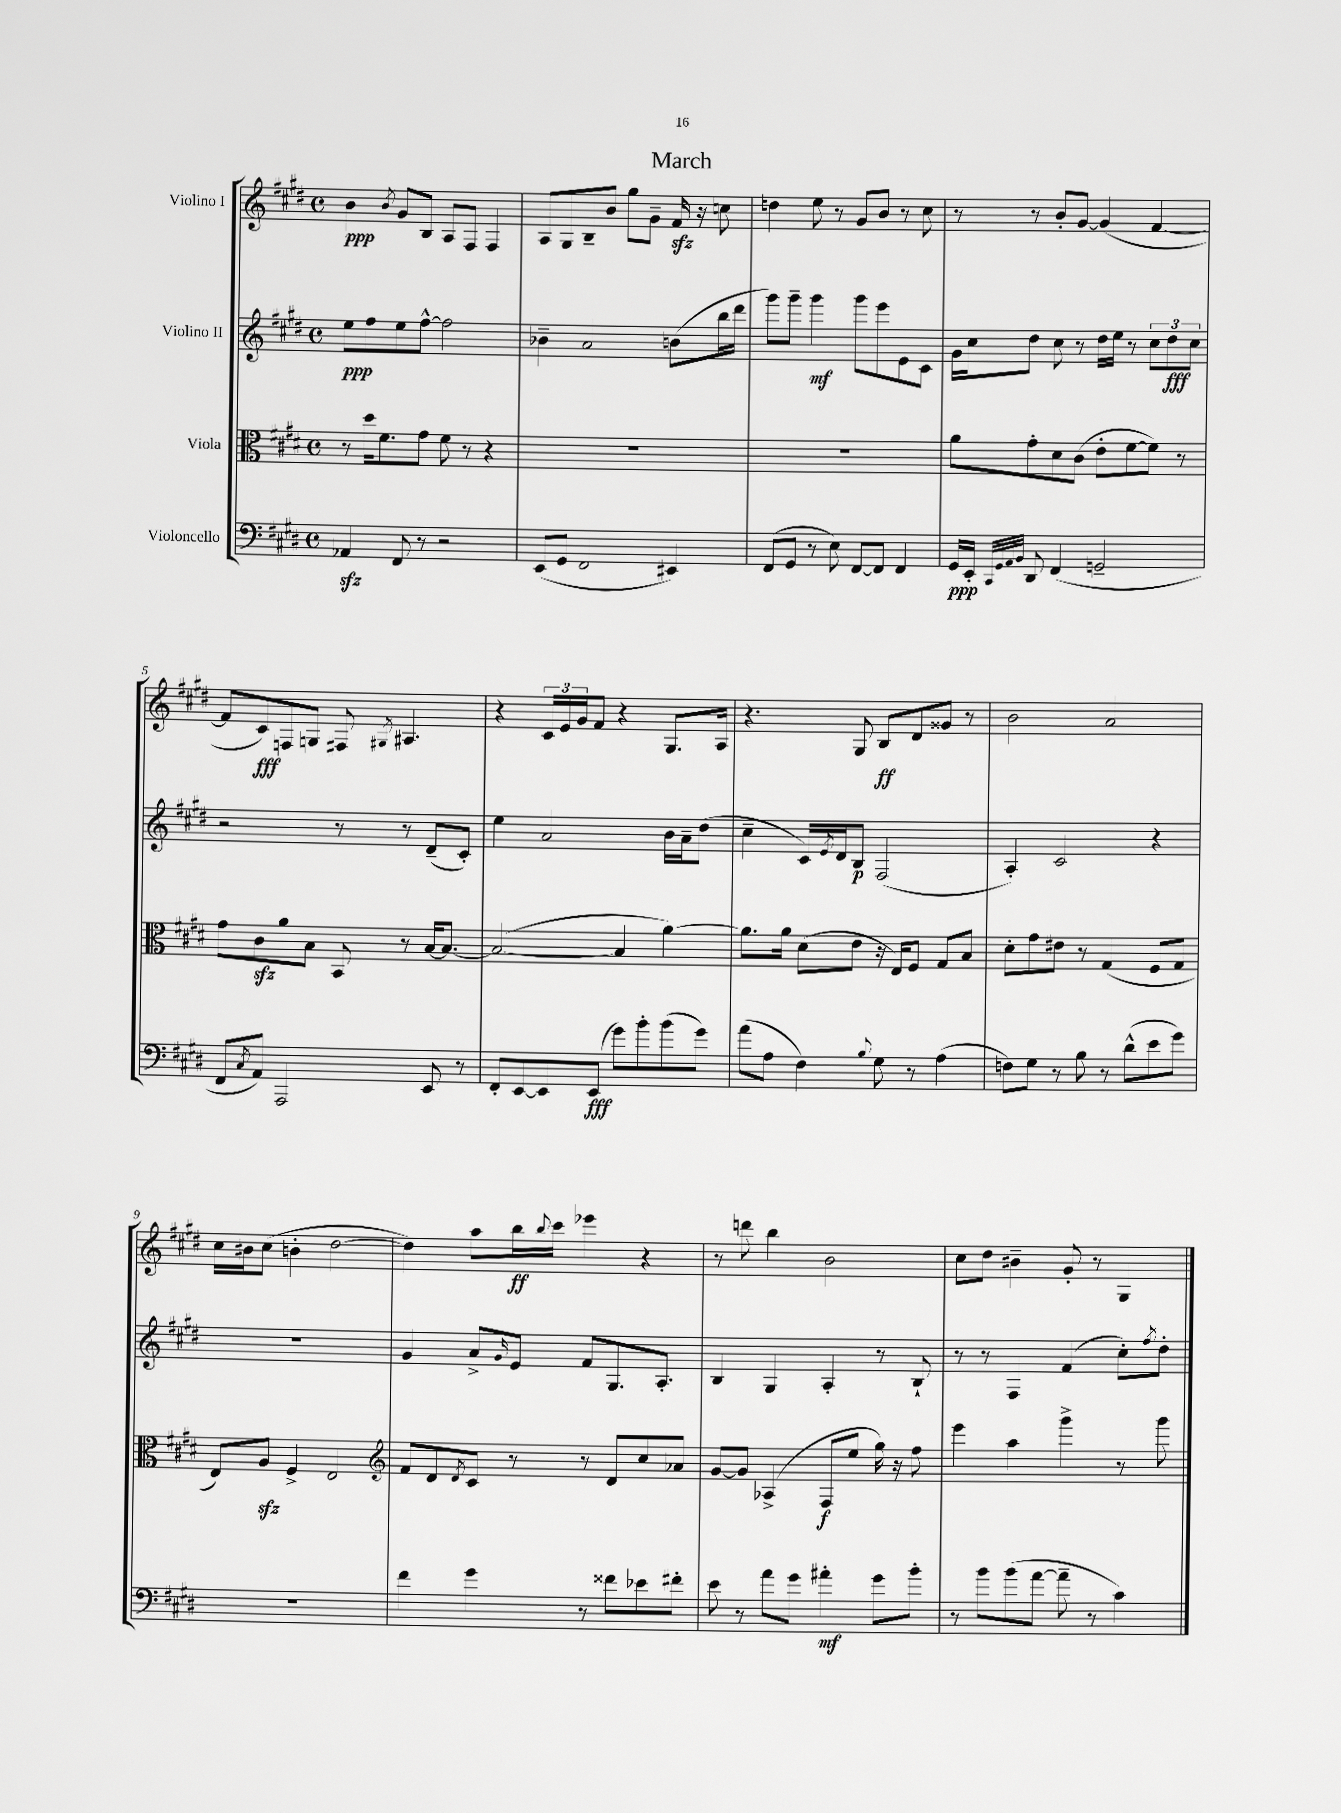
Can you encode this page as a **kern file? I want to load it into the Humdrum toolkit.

**kern	**dynam	**kern	**dynam	**kern	**dynam	**kern	**dynam
*part4	*part4	*part3	*part3	*part2	*part2	*part1	*part1
*staff4	*staff4	*staff3	*staff3	*staff2	*staff2	*staff1	*staff1
*I"Violoncello	*	*I"Viola	*	*I"Violino II	*	*I"Violino I	*
*clefF4	*	*clefC3	*	*clefG2	*	*clefG2	*
*k[f#c#g#d#]	*	*k[f#c#g#d#]	*	*k[f#c#g#d#]	*	*k[f#c#g#d#]	*
*M4/4	*	*M4/4	*	*M4/4	*	*M4/4	*
*met(c)	*	*met(c)	*	*met(c)	*	*met(c)	*
=1	=1	=1	=1	=1	=1	=1	=1
4AA-Xzz/	.	8r	.	8ee\L	ppp	4b\	ppp
.	.	16dd#\KL	.	8ff#\	.	.	.
.	.	8.f#\	.	.	.	.	.
.	.	.	.	.	.	8qb/	.
8FF#/	.	.	.	8ee\	.	8g#/L	.
8r	.	8g#\J	.	[8ff#^^\J	.	8B/J	.
2r	.	8f#\	.	2ff#\]	.	8A/L	.
.	.	8r	.	.	.	8F#/J	.
.	.	4r	.	.	.	4F#/	.
=2	=2	=2	=2	=2	=2	=2	=2
(8EE/L	.	1r	.	4b-X~\	.	8A/L	.
8GG#/J	.	.	.	.	.	8G#/	.
2FF#/	.	.	.	2a/	.	8B~/	.
.	.	.	.	.	.	8b/J	.
.	.	.	.	.	.	8gg#\L	.
.	.	.	.	.	.	8g#~\J	.
4EE#X/)	.	.	.	(8bn\L	.	16f#zz/	.
.	.	.	.	.	.	16r	.
.	.	.	.	16bb\L	.	8ccn\	.
.	.	.	.	16ddd#\JJ	.	.	.
=3	=3	=3	=3	=3	=3	=3	=3
(8FF#/L	.	1r	.	8ggg#\L)	.	4ddn\	.
8GG#/J	.	.	.	8ggg#~\J	.	.	.
8r	.	.	.	4ggg#\	mf	8ee\	.
8E\)	.	.	.	.	.	8r	.
[8FF#/L	.	.	.	8ggg#\L	.	8g#/L	.
8FF#/J]	.	.	.	8eee\	.	8b/J	.
4FF#/	.	.	.	8e\	.	8r	.
.	.	.	.	8c#\J	.	8cc#\	.
=4	=4	=4	=4	=4	=4	=4	=4
16GG#/LL	ppp	8a\L	.	16g#\LL	.	8r	.
16EE'/JJ	.	.	.	16cc#\J	.	.	.
32qqCC#/LLL	.	.	.	.	.	.	.
32qqGG#/	.	.	.	.	.	.	.
32qqAA/	.	.	.	.	.	.	.
32qqBB/JJJ	.	.	.	.	.	.	.
8DD#/	.	8g#'\	.	8dd#\J	.	8r	.
(4FF#/	.	8d#\	.	8cc#\	.	8b'/L	.
.	.	(8c#\J	.	8r	.	[8g#/J	.
2GGn~/	.	8e'\L	.	16dd#\LL	.	(4g#/]	.
.	.	.	.	16ee\JJ	.	.	.
.	.	[8f#\	.	8r	.	.	.
.	.	8f#\J])	.	12cc#\L	.	[4f#/	.
.	.	.	.	12dd#\	fff	.	.
.	.	8r	.	.	.	.	.
.	.	.	.	12cc#\J	.	.	.
!!LO:LB:g=z
=5	=5	=5	=5	=5	=5	=5	=5
8FF#/L	.	8g#\L	.	2r	.	8f#/L]	.
8qC#/	.	.	.	.	.	.	.
8AA/J)	.	8c#zz\	.	.	.	8c#/)	fff
2AAA/	.	8a\	.	.	.	8Fn/	.
.	.	8B\J	.	.	.	8Gn/J	.
.	.	8BB/	.	8r	.	8F#X/	.
.	.	.	.	.	.	8qG#X/	.
.	.	8r	.	8r	.	4.A#X/	.
8EE/	.	[16B/KL	.	(8d#~/L	.	.	.
.	.	8.B/J_	.	.	.	.	.
8r	.	.	.	8c#'/J)	.	.	.
=6	=6	=6	=6	=6	=6	=6	=6
8FF#'/L	.	(2B/_	.	4ee\	.	4r	.
[8EE/	.	.	.	.	.	.	.
8EE/]	.	.	.	2a/	.	24c#/LL	.
.	.	.	.	.	.	24e/	.
.	.	.	.	.	.	24g#/J	.
(8EE/J	fff	.	.	.	.	8f#/J	.
8g#\L)	.	4B/]	.	.	.	4r	.
8b'\	.	.	.	.	.	.	.
(8b\	.	[4a\)	.	16b\LL	.	8.G#/L	.
.	.	.	.	16a~\J	.	.	.
8g#\J)	.	.	.	(8dd#\J	.	.	.
.	.	.	.	.	.	16A/Jk	.
=7	=7	=7	=7	=7	=7	=7	=7
(8a\L	.	8.a\L]	.	4cc#~\	.	4.r	.
8A\J	.	.	.	.	.	.	.
.	.	16a\Jk	.	.	.	.	.
4F#\)	.	(8d#\L	.	16c#/LL)	.	.	.
.	.	.	.	8qe/	.	.	.
.	.	.	.	16d#/J	.	.	.
.	.	8e\J	.	8B/J	p	8G#/	.
8qqB/	.	.	.	.	.	.	.
8G#\	.	16r	.	(2F#/	.	8B/L	ff
.	.	16E/KL)	.	.	.	.	.
8r	.	8F#/J	.	.	.	8d#/	.
(4A\	.	8G#/L	.	.	.	8g##X/J	.
.	.	8B/J	.	.	.	8r	.
=8	=8	=8	=8	=8	=8	=8	=8
8Fn\L)	.	8d#'\L	.	4A'/)	.	2b\	.
8G#\J	.	8g#\	.	.	.	.	.
8r	.	8e#X\J	.	2c#/	.	.	.
8B\	.	8r	.	.	.	.	.
8r	.	(4G#/	.	.	.	2a/	.
(8d#^^\L	.	.	.	.	.	.	.
8e\	.	8F#/L	.	4r	.	.	.
8g#\J)	.	8G#/J	.	.	.	.	.
!!LO:LB:g=z
=9	=9	=9	=9	=9	=9	=9	=9
1r	.	8E/L)	.	1r	.	16cc#\LL	.
.	.	.	.	.	.	16b#X\J	.
.	.	8Azz/J	.	.	.	(8cc#\J	.
.	.	4F#^/	.	.	.	4bn'\	.
.	.	2E/	.	.	.	[2dd#\	.
=10	=10	=10	=10	=10	=10	=10	=10
*	*	*clefG2	*	*	*	*	*
4f#\	.	8f#/L	.	4g#/	.	4dd#\])	.
.	.	8d#/	.	.	.	.	.
.	.	8qd#/	.	.	.	.	.
4g#\	.	8c#/J	.	8a^/L	.	8aa\L	.
.	.	.	.	16qqg#/	.	.	.
.	.	8r	.	8e/J	.	16bb\L	ff
.	.	.	.	.	.	8qqbb/	.
.	.	.	.	.	.	16ccc#\JJ	.
8r	.	8r	.	8f#/L	.	4eee-X\	.
8f##X\L	.	8d#/L	.	8.G#/	.	.	.
8e-X\	.	8cc#/	.	.	.	4r	.
.	.	.	.	8.A'/J	.	.	.
8f#X'\J	.	8a-X/J	.	.	.	.	.
=11	=11	=11	=11	=11	=11	=11	=11
8e\	.	[8g#/L	.	4B/	.	8r	.
8r	.	8g#/J]	.	.	.	8dddn\	.
8a\L	.	(4A-X^/	.	4G#/	.	4bb\	.
8g#\J	.	.	.	.	.	.	.
4a#X'\	mf	8F#/L	f	4A'/	.	2b\	.
.	.	8ee/J	.	.	.	.	.
8g#\L	.	16gg#\)	.	8r	.	.	.
.	.	16r	.	.	.	.	.
8b'\J	.	8ff#\	.	8B`/	.	.	.
=12	=12	=12	=12	=12	=12	=12	=12
8r	.	4eee\	.	8r	.	8cc#\L	.
8b\L	.	.	.	8r	.	8dd#\J	.
(8b\	.	4aa\	.	4F#/	.	4b#X~\	.
[8a\J	.	.	.	.	.	.	.
8a~\]	.	4ggg#^\	.	(4f#/	.	8g#'/	.
8r	.	.	.	.	.	8r	.
4c#\)	.	8r	.	8cc#'\L)	.	4G#/	.
.	.	.	.	8qff#/	.	.	.
.	.	8ggg#\	.	8dd#'\J	.	.	.
==	==	==	==	==	==	==	==
*-	*-	*-	*-	*-	*-	*-	*-
